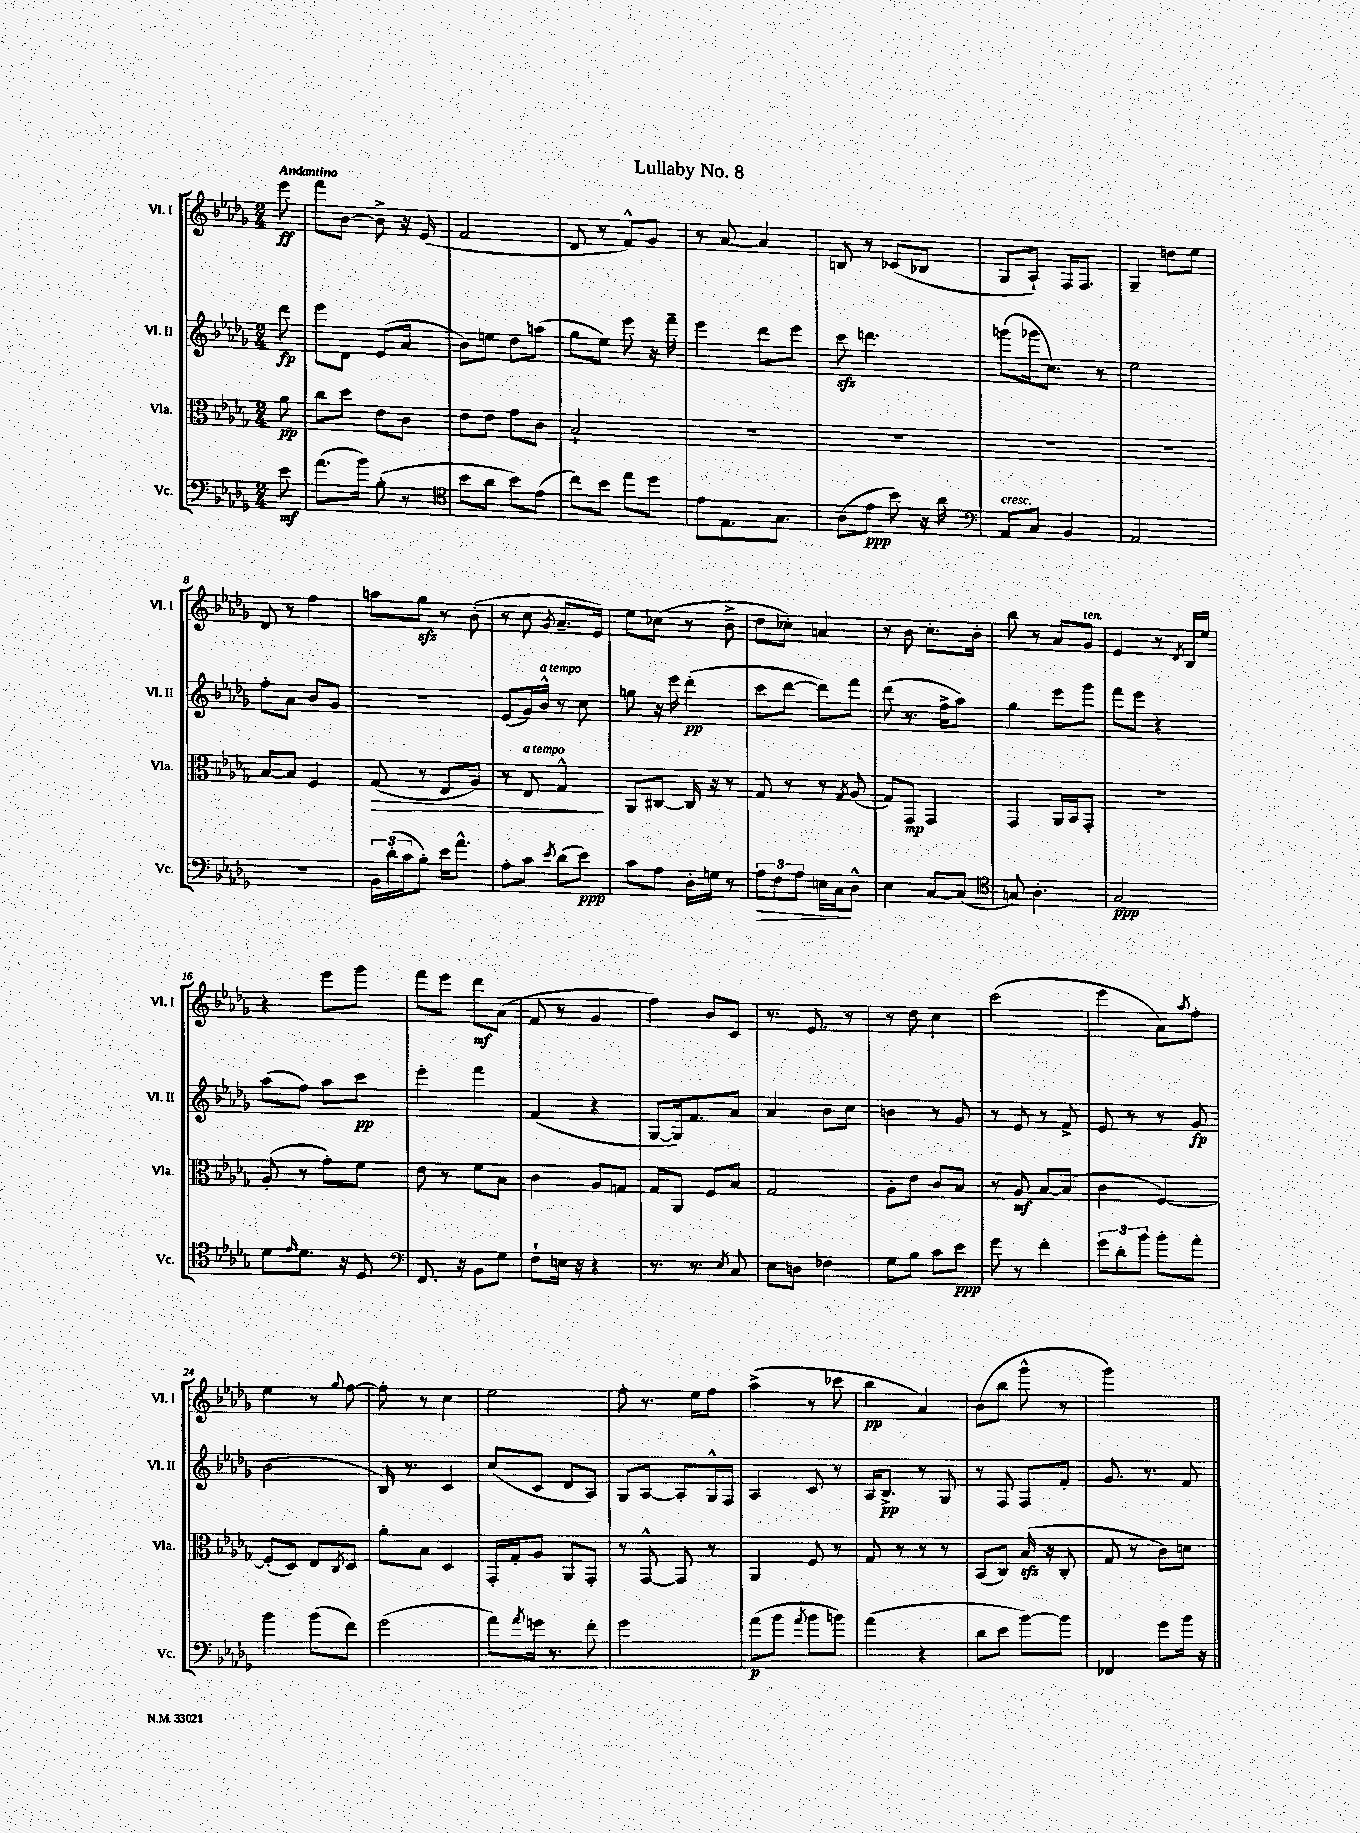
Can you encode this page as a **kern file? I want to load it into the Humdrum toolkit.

**kern	**kern	**kern	**kern
*staff4	*staff3	*staff2	*staff1
*clefF4	*clefC3	*clefG2	*clefG2
*k[b-e-a-d-g-]	*k[b-e-a-d-g-]	*k[b-e-a-d-g-]	*k[b-e-a-d-g-]
*M2/4	*M2/4	*M2/4	*M2/4
8e-	8a-	8ddd-	8eee-
=	=	=	=
(8.a-	8cc	8eee-	8fff
.	8dd-	8d-	[8b-
16b-)	.	.	.
(8B-'	8e-	(8e-	8b-^]
8r	8c	8a-	16r
.	.	.	(16e-
=	=	=	=
*clefC4	*	*	*
8b-	8e-	8b-)	2f
8a-	8e-	8ee	.
8b-)	8g-	8dd-	.
(8e-	8c	(8aa	.
=	=	=	=
8cc)	2B-`	8gg-	8d-
8b-	.	8ee-)	8r
8ee-	.	8eee-	8f^^)
8dd-	.	16r	8g-
.	.	16fff~	.
=	=	=	=
8e-	2r	4eee-	8r
8.E-	.	.	[8a-
.	.	8ddd-	4a-]
8.G-	.	.	.
.	.	8eee-	.
=	=	=	=
(8A-	2r	8ccc	8B
8e-	.	4.ddd	8r
8b-)	.	.	(8c-
16r	.	.	8B-
16a-	.	.	.
=	=	=	=
*clefF4	*	*	*
8AA-	2r	(8ggg	8G-
8C	.	16ggg-	8A-`)
.	.	8.cc)	.
4BB-	.	.	16F
.	.	.	8.F
.	.	8r	.
=	=	=	=
2AA-	2r	2ee-	4G-~
.	.	.	8dd
.	.	.	8ee-
=	=	=	=
2r	[8B-	8ff'	8d-
.	8B-]	8a-	8r
.	4F	8b-	4ff
.	.	8g-	.
=	=	=	=
24BB-	(8G-	2r	8aa
(24d-'	.	.	.
24c	.	.	.
8B-')	8r	.	8gg-
16e-	8E-	.	8r
8.a-^^	.	.	.
.	8A-)	.	(8b-'
=	=	=	=
8A-'	8r	(8e-	8r
8c	8E-	16g-)	8cc
.	.	16b-^^	.
8qe-	.	.	8qg-
(8d-	4G-^^	8r	8.a-~
8e-)	.	8cc	.
.	.	.	16e-)
=	=	=	=
8c	8AA-	8gg	8ee-
8A-	[8C#	16r	(8cc-
.	.	16eee-	.
16D-'	16C#]	(4ddd-'	8r
16G	16r	.	.
8r	8r	.	8b-^
=	=	=	=
12A-	8G-	8ccc	8dd-
12F	.	.	.
.	8r	[8ddd-	8cc-')
12A-	.	.	.
16E	8r	8ddd-])	4a
16C	.	.	.
.	8qG-	.	.
8D-^^	(8A-	8fff	.
=	=	=	=
4E-	8G-)	(8ddd-	8r
.	8GG-	8.r	8b-
[8C	4GG-	.	8.cc'
.	.	16ff^	.
(8C]	.	8aa-)	.
.	.	.	16b-'
=	=	=	=
*clefC4	*	*	*
8G)	4GG-	4gg-	8bb-
4.A-'	.	.	8r
.	16AA-	8eee-	8a-
.	16BB-	.	.
.	8GG-'	8ggg-	8g-
=	=	=	=
2G-	2r	8fff	4e-
.	.	8eee-	.
.	.	4r	8r
.	.	.	8qd-
.	.	.	16B-
.	.	.	16ee-
=	=	=	=
8d-	(8A-'	(8aa-	4r
16qqe-	.	.	.
8.d-	8r	8ff)	.
.	8g-')	8aa-	8eee-
16r	.	.	.
8D-	8f	8ccc	8ggg-
=	=	=	=
*clefF4	*	*	*
8.FF	8e-	4eee-'	8fff
.	8r	.	8eee-
16r	.	.	.
8BB-	8f	4fff	8ddd-
8G-	8B-	.	(8a-
=	=	=	=
8F`	4c	(4f	8f
16E	.	.	8r
16r	.	.	.
4r	8A-	4r	4g-
.	8G	.	.
=	=	=	=
8.r	8G-	[8G-	4ff)
.	8AA-	16G-])	.
8.r	.	8.f	.
.	8F	.	8b-
8qE-	.	.	.
8C	8B-	8a-	8c
=	=	=	=
8E-	2G-	4a-	8.r
8D	.	.	.
.	.	.	8.e-
4F-	.	8b-	.
.	.	8cc	8r
=	=	=	=
8G-	8A-'	4b	8r
8B-	8e-	.	8dd-
8c	8c	8r	4cc
8e-	8B-	8g-	.
=	=	=	=
8g-	8r	8r	(2ccc
8r	8A-	8e-	.
4f'	[8B-	8r	.
.	(8B-]	8f^	.
=	=	=	=
12g-	4c	8e-	4eee-
12d-'	.	.	.
.	.	8r	.
12b-	.	.	.
8b-'	[4F)	8r	8a-)
.	.	.	8qaa-
8a-'	.	8g-	8ff'
=	=	=	=
4b-	(8F']	(2b-	4ee-
.	8D-)	.	.
(8b-	8E-	.	8r
.	8qC	.	8qqgg-
8f)	8D-	.	[8ff
=	=	=	=
(2g-	8a-'	16B-)	8ff']
.	.	8.r	.
.	8B-	.	8r
.	4D-	4c	4cc
=	=	=	=
8a-)	16GG-'	(8cc	2ee-
.	16G-'	.	.
8qa-	.	.	.
16g	8A-	8c	.
8.r	.	.	.
.	8AA-	8d-	.
8f'	8GG-'	8A-)	.
=	=	=	=
2g-	8r	8G-	8ff'
.	[8GG-^^	[8A-	8.r
.	8GG-]	8A-']	.
.	.	.	16ee-
.	8r	16G-^^	8ff
.	.	16F	.
=	=	=	=
(8a-	4AA-	4A-	(4aa-^
8b-	.	.	.
8qa-	.	.	.
8b-	8F	8c	8r
8b)	8r	8r	8ccc-
=	=	=	=
(4a-	8G-	16A-	4bb-
.	.	8.B-^	.
.	8r	.	.
4r	8r	8r	4a-)
.	8r	8G-	.
=	=	=	=
8d-	(8BB-	8r	(8b-
8e-	8C)	8F	8bb-
[8b-)	(16B-	8F	8ggg-^^
.	16r	.	.
8b-]	8C'	8f'	8r
=	=	=	=
4FF-	8G-	8.g-	2ggg-)
.	8r	.	.
.	.	8.r	.
8g-	8c)	.	.
16b-	8d	8f	.
16r	.	.	.
==	==	==	==
*-	*-	*-	*-
